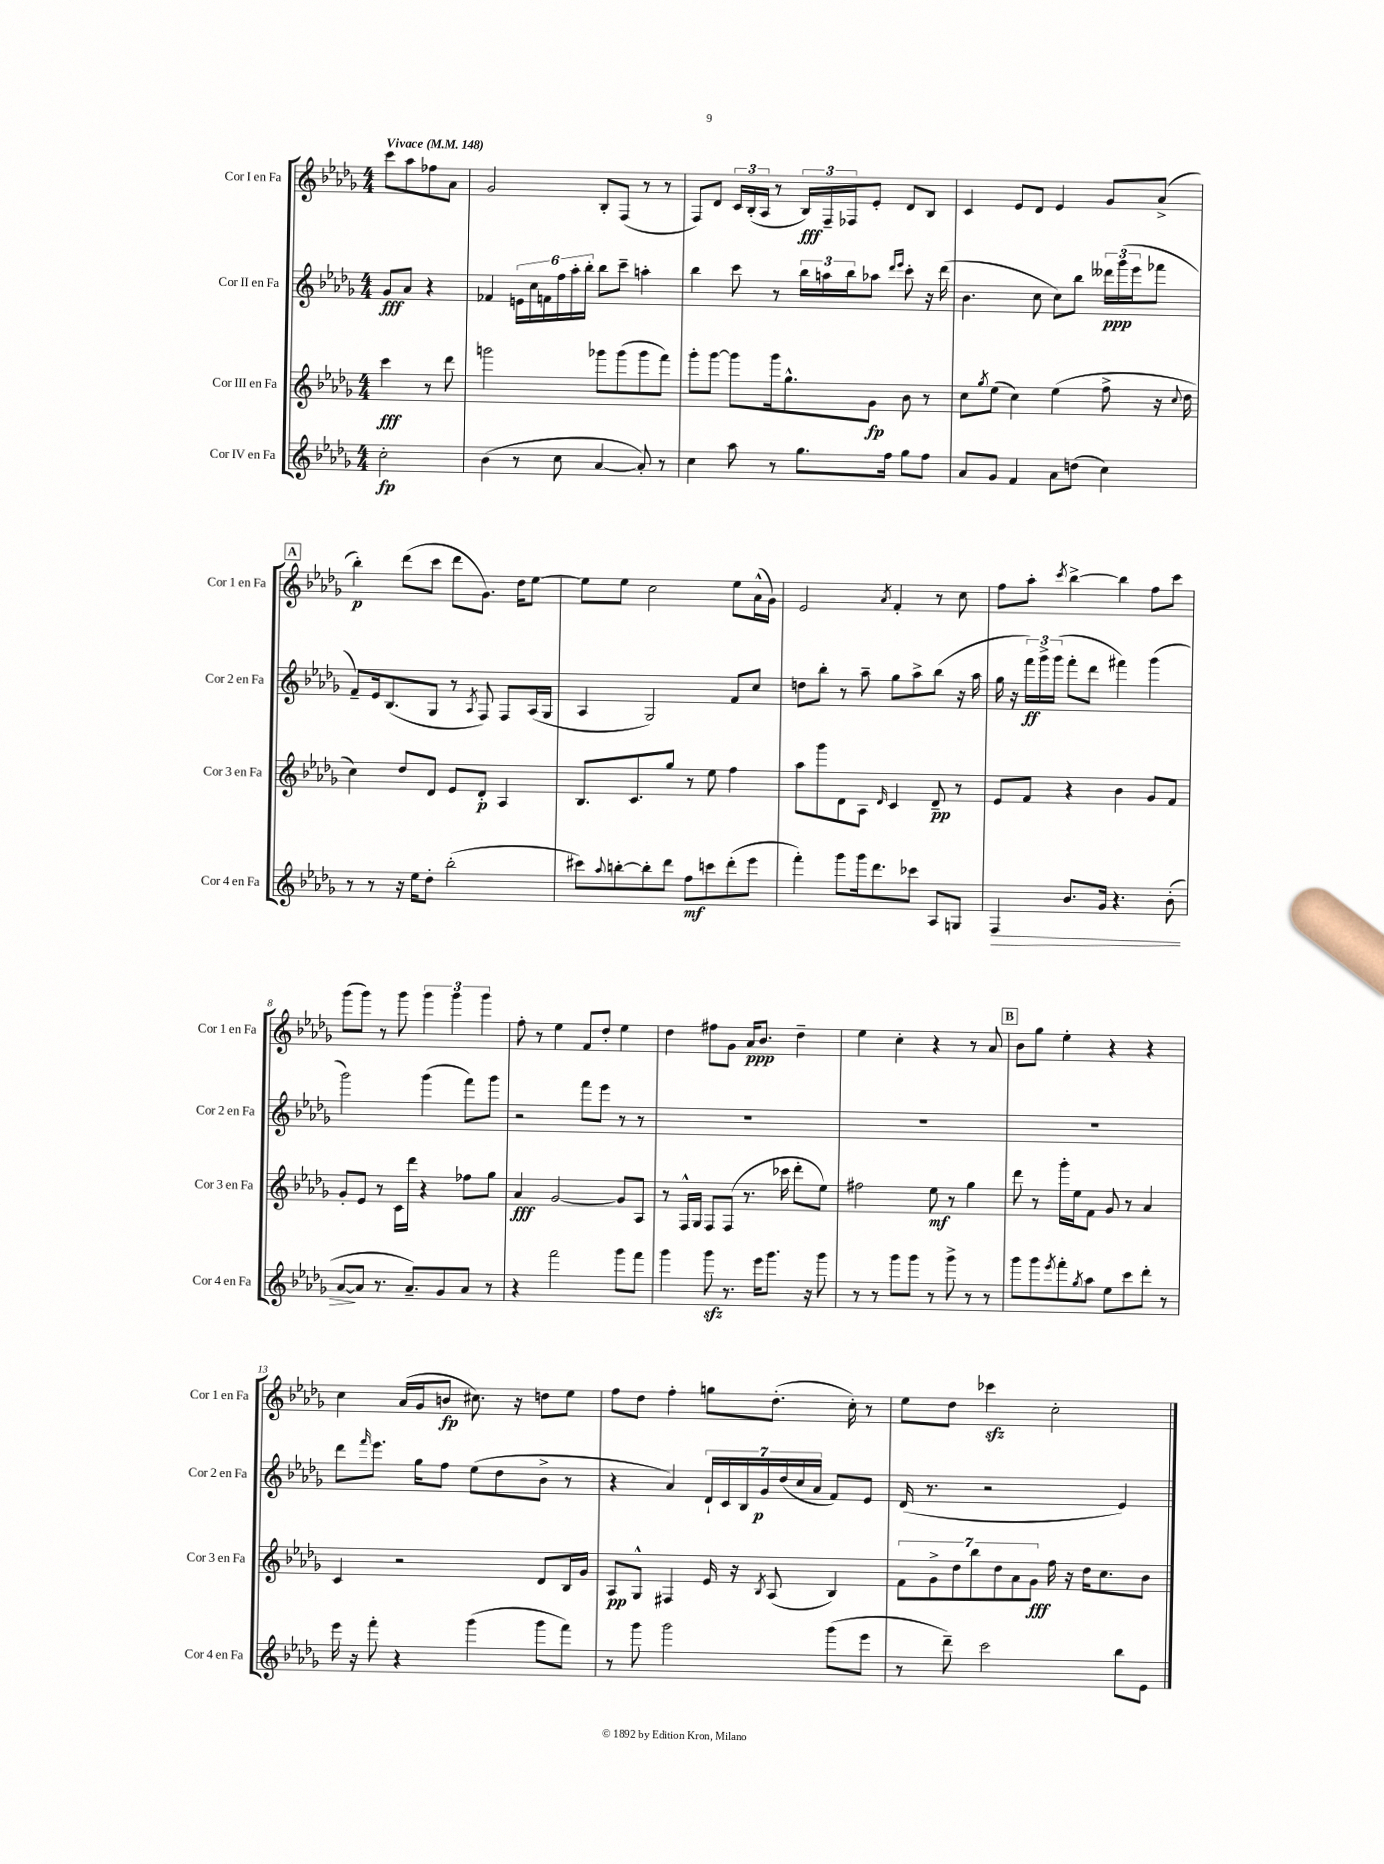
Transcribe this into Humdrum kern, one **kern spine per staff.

**kern	**kern	**kern	**kern
*staff4	*staff3	*staff2	*staff1
*clefG2	*clefG2	*clefG2	*clefG2
*k[b-e-a-d-g-]	*k[b-e-a-d-g-]	*k[b-e-a-d-g-]	*k[b-e-a-d-g-]
*M4/4	*M4/4	*M4/4	*M4/4
*MM148	*MM148	*MM148	*MM148
2cc'\	4ccc\	8g-/L	8ccc\L
.	.	8a-/J	8aa-\
.	8r	4r	8ff-\
.	8ddd-\	.	8a-\J
=	=	=	=
(4b-\	2ggg\	4f-/	2g-/
8r	.	24e\LL	.
.	.	24cc\	.
.	.	24f\	.
8cc\	.	24ff\	.
.	.	24aa-'\	.
.	.	24bb-'\JJ	.
[4a-/	8ggg-\L	8bb-\L	8B-'/L
.	(8ggg-\	8ccc~\J	(8F/J
8a-'/])	8ggg-\	4aa'\	8r
8r	8fff\J)	.	8r
=	=	=	=
4cc\	8ggg-'\L	4bb-\	8F/L)
.	[8ggg-\J	.	8d-/J
8aa-\	8ggg-\]L	8ccc\	24c/LL
.	.	.	(24B-'/
.	.	.	24A-/JJ
8r	16ggg-\k	8r	8r
.	8.gg-^^\	.	.
8.gg-\L	.	24bb-\LL	24B-/LL)
.	.	24aa\	24F~/
.	.	24bb-\J	24F-/J
.	8g-\J	8aa-\J	8e-'/J
16ff\Jk	.	.	.
.	.	16qqddd-/LL	.
.	.	16qqeee-/JJ	.
8gg-\L	8b-\	8ccc'\	8d-/L
8ff\J	8r	16r	8B-/J
.	.	(16ddd-\	.
=	=	=	=
8a-/L	8cc\L	4.b-\	4c/
.	8qgg-/	.	.
8g-/J	(8ee-\J	.	.
4f/	4cc\)	.	8e-/L
.	.	8cc\	8d-/J
8a-\L	(4ee-\	8cc\L)	4e-/
(8dd\J	.	8bb-\J	.
4cc\)	8ff^\	24ddd--\LL	8g-/L
.	.	(24ggg-\	.
.	.	24eee-\J	.
.	16r	8fff-\J	(8a-^/J
.	8qqcc/	.	.
.	16dd-\	.	.
=	=	=	=
8r	4cc\)	8f~/L)	4bb-'\)
8r	.	16e-/k	.
.	.	(8.B-/	.
16r	8dd-/L	.	(8ddd-\L
16ee-\LK	.	.	.
8dd-'\J	8d-/J	8G-/J	8ccc\J
(2bb-'\	8e-/L	8r	8ddd-\L
.	.	8qA-/	.
.	8d-'/J	8F/)	8.g-\J)
.	4A-/	8F/L	.
.	.	.	16dd-\LK
.	.	(16A-/L	[8ee-\J
.	.	16G-/JJ	.
=	=	=	=
8ccc#\L)	8.B-/L	4A-/	8ee-\]L
8qqaa-/	.	.	.
[8bb'\	.	.	8ee-\J
.	8.c/	.	.
8bb'\]	.	2G-/)	2cc\
8ddd-\J	8gg-/J	.	.
8ff\L	8r	.	.
8ccc\	8ee-\	.	.
(8ddd-'\	4ff\	8f/L	8ee-\L
8eee-\J	.	8cc/J	(16a-^^\L
.	.	.	16g-\JJ)
=	=	=	=
4fff'\)	8aa-\L	8dd\L	2e-/
.	8ggg-\	8bb-'\J	.
8ggg-\L	8d-\	8r	.
16ggg-\k	8A-\J	8aa-~\	.
8.ddd-\	.	.	.
.	16qqd-/	.	8qa-/
.	4c/	8gg-\L	4f'/
8ccc-\J	.	8aa-^\	.
8A-/L	8d-~/	(8bb-\J	8r
8G/J	8r	16r	8cc\
.	.	16aa-\	.
=	=	=	=
4F/	8e-/L	16gg-\	8ff\L
.	.	16r	.
.	8f/J	24fff\LL)	8aa-'\J
.	.	24ggg-^\	.
.	.	(24ggg-\JJ	.
.	.	.	8qccc/
8.b-/L	4r	8fff'\L	[4bb-^\
.	.	8ddd-\J	.
16g-/Jk	.	.	.
4.r	4b-\	4fff#\)	4bb-\]
.	8g-/L	(4ggg-\	8ff\L
(8b-'\	8f/J	.	8ccc\J
=	=	=	=
[8a-/L	8g-'/L	2ggg-\)	(8ggg-\L
8a-/]J	8e-/J	.	8ggg-\J)
8.r	8r	.	8r
.	16c\LL	.	8ggg-\
8.a-~/L)	16ddd-\JJ	.	.
.	4r	(4ggg-\	6ggg-\
8g-/	.	.	.
.	.	.	6ggg-\
8a-/J	8ff-\L	8fff\L)	.
.	.	.	6ggg-\
8r	8gg-\J	8ggg-\J	.
=	=	=	=
4r	4a-/	2r	8ff'\
.	.	.	8r
2fff\	[2g-/	.	4ee-\
.	.	8fff\L	8f/L
.	.	8eee-\J	8dd-'/J
8ggg-\L	8g-/]L	8r	4ee-\
8fff\J	8A-/J	8r	.
=	=	=	=
4ggg-\	8r	1r	4dd-\
.	16F^^/LL	.	.
.	16G-/JJ	.	.
8ggg-\	8F/L	.	8ff#\L
8.r	(8F/J	.	8g-\J
.	8.r	.	16a-/LK
16eee-\LK	.	.	8.b-/J
8.ggg-\J	.	.	.
.	16ccc-\	.	.
.	8ddd-'\L	.	4dd-~\
16r	.	.	.
8ggg-\	8ee-\J)	.	.
=	=	=	=
8r	2ff#\	1r	4ee-\
8r	.	.	.
8ggg-\L	.	.	4cc'\
8ggg-\J	.	.	.
8r	8ee-\	.	4r
8ggg-^\	8r	.	.
8r	4gg-\	.	8r
8r	.	.	8a-/
=	=	=	=
8ggg-\L	8ddd-\	1r	8b-\L
8ggg-\	8r	.	8gg-\J
8qeee-/	.	.	.
8fff'\	16ggg-'\LL	.	4ee-'\
.	16ee-\J	.	.
8qgg-/	.	.	.
8aa-\J	8f\J	.	.
8ee-\L	8g-/	.	4r
8ccc\	8r	.	.
8ddd-'\J	4a-/	.	4r
8r	.	.	.
=	=	=	=
16eee-\	4c/	8ddd-\L	4cc\
16r	.	.	.
.	.	16qqfff/	.
8fff'\	.	8.eee-\J	.
4r	2r	.	(16a-/LL
.	.	16gg-\LK	16g-/J
.	.	8ff\J	8b/J
(4ggg-\	.	(8ee-\L	8.cc#\)
.	.	8dd-\	.
.	.	.	16r
8ggg-\L	8d-/L	8b-^\J	8dd\L
8fff\J)	16B-/L	8r	8ee-\J
.	16g-/JJ	.	.
=	=	=	=
8r	8A-/L	4r	8ff\L
8ggg-\	8G-^^/J	.	8dd-\J
2ggg-\	4F#/	4a-/)	4ff'\
.	16e-/	28d-`/LL	8gg\L
.	.	28c/	.
.	16r	.	.
.	.	28B-/	.
.	.	28g-/	.
.	8qB-/	.	.
.	(8A-/	.	(8.dd-'\J
.	.	(28dd-/	.
.	.	28cc/	.
.	.	28a-/JJ	.
(8ggg-\L	4B-/)	8f/L)	.
.	.	.	16cc'\)
8eee-\J	.	8e-/J	8r
=	=	=	=
8r	14f\L	(16d-/	8ee-\L
.	.	8.r	.
.	14g-^\	.	.
8ddd-~\)	.	.	8dd-\J
.	14dd-\	.	.
.	14bb-\	.	.
2ccc\	.	2r	4ccc-\
.	14dd-\	.	.
.	14a-\	.	.
.	14g-\J	.	.
.	16ff\	.	2cc'\
.	16r	.	.
.	16dd-\LK	.	.
.	8.cc\	.	.
8bb-\L	.	4e-/)	.
8e-\J	8b-\J	.	.
==	==	==	==
*-	*-	*-	*-
